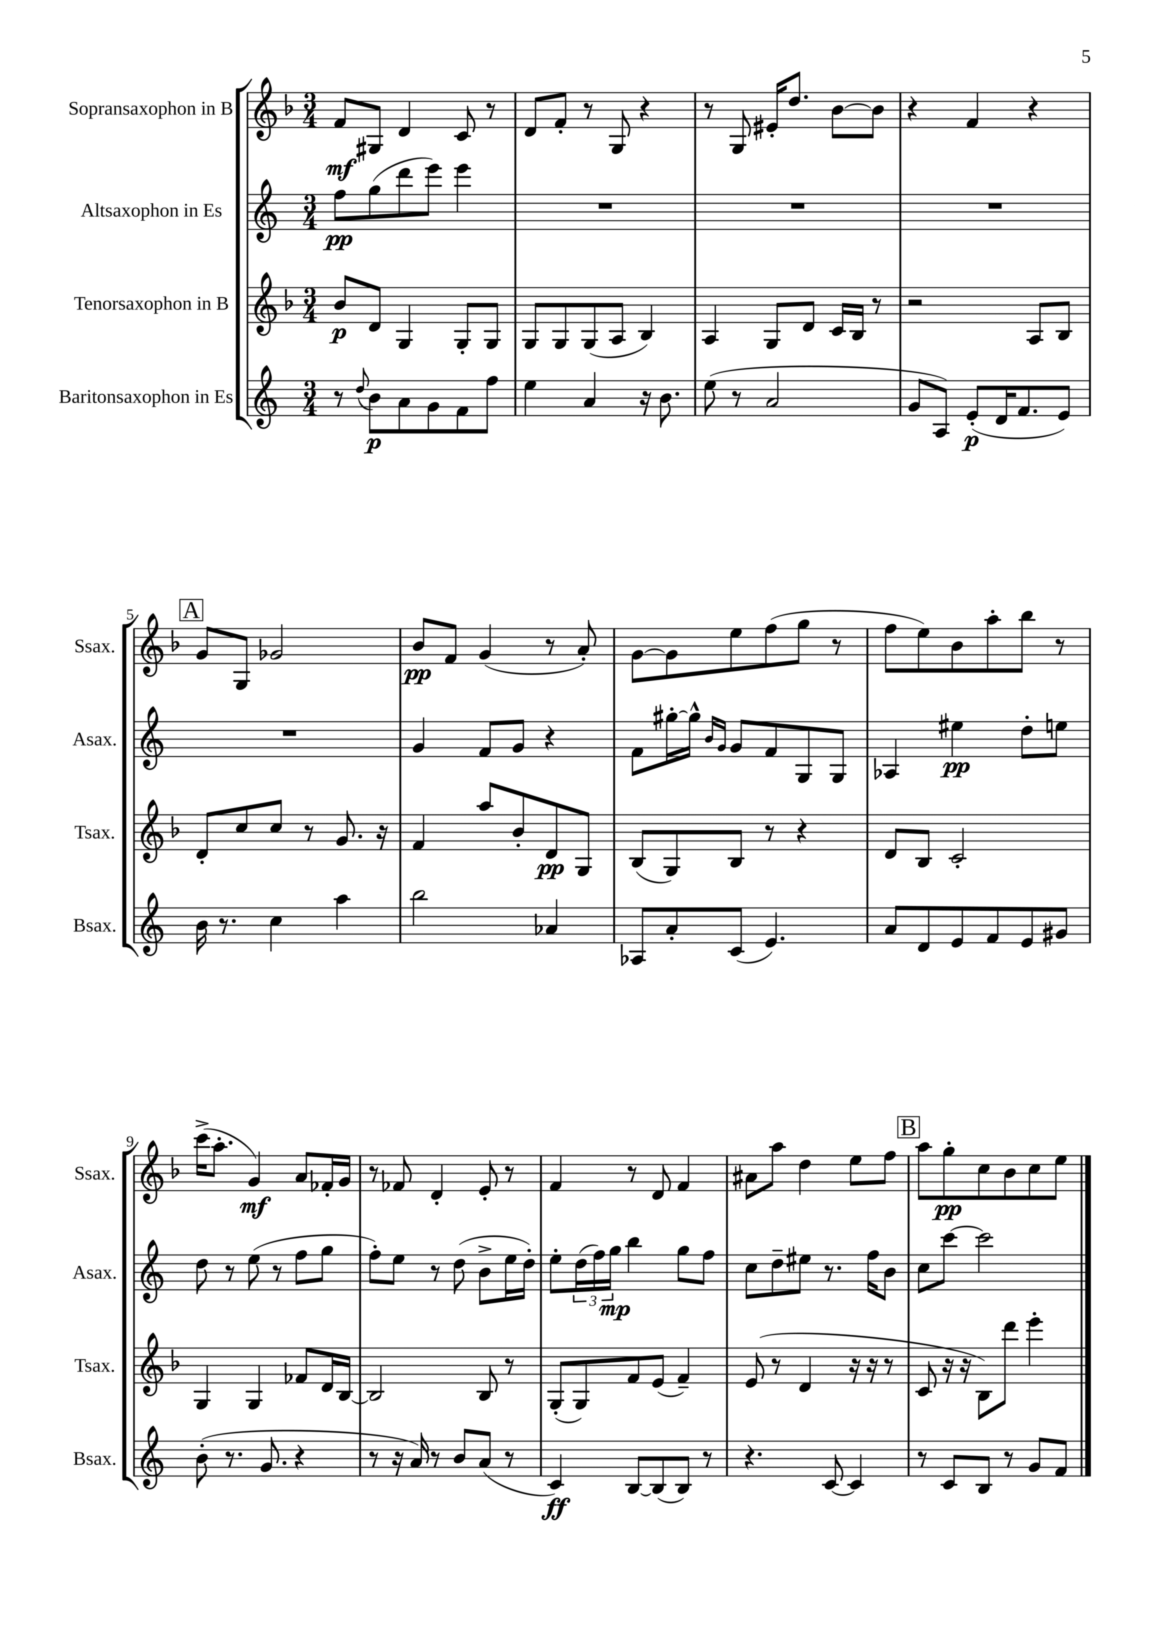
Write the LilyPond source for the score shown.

<<
\new StaffGroup <<
\new Staff = "s0" \with { instrumentName = "Sopransaxophon in B" shortInstrumentName = "Ssax." } {
    \clef treble \key f \major \numericTimeSignature \time 3/4
    f'8\mf gis8 d'4 c'8 r8 |
    d'8 f'8-. r8 g8 r4 |
    r8 g8 eis'16-. d''8. bes'8~ bes'8 |
    r4 f'4 r4 |
    \mark \markup { \box "A" } g'8 g8 ges'2 |
    bes'8\pp f'8 g'4( r8 a'8-.) |
    g'8~ g'8 e''8 f''8( g''8 r8 |
    f''8 e''8) bes'8 a''8-. bes''8 r8 |
    c'''16->( a''8.-. g'4\mf) a'8 fes'16-. g'16 |
    r8 fes'8 d'4-. e'8-. r8 |
    f'4 r8 d'8 f'4 |
    ais'8 a''8 d''4 e''8 f''8 |
    \mark \markup { \box "B" } a''8 g''8-.\pp c''8 bes'8 c''8 e''8 \bar "|." |
}
\new Staff = "s1" \with { instrumentName = "Altsaxophon in Es" shortInstrumentName = "Asax." } {
    \clef treble \key c \major \numericTimeSignature \time 3/4
    f''8\pp g''8( d'''8 e'''8) e'''4 |
    R2. |
    R2. |
    R2. |
    \mark \markup { \box "A" } R2. |
    g'4 f'8 g'8 r4 |
    f'8 gis''16~-. gis''16-^ \grace { b'16 g'16 } g'8 f'8 g8 g8 |
    aes4 eis''4\pp d''8-. e''8 |
    d''8 r8 e''8( r8 f''8 g''8 |
    f''8-.) e''8 r8 d''8( b'8-> e''16 d''16-.) |
    e''8-. \tuplet 3/2 { d''16( f''16) g''16\mp } b''4 g''8 f''8 |
    c''8 d''8-- eis''8 r8. f''16 b'8 |
    \mark \markup { \box "B" } c''8 c'''8~ c'''2 \bar "|." |
}
\new Staff = "s2" \with { instrumentName = "Tenorsaxophon in B" shortInstrumentName = "Tsax." } {
    \clef treble \key f \major \numericTimeSignature \time 3/4
    bes'8\p d'8 g4 g8-. g8 |
    g8 g8 g8( a8 bes4) |
    a4 g8 d'8 c'16 bes16 r8 |
    r2 a8 bes8 |
    \mark \markup { \box "A" } d'8-. c''8 c''8 r8 g'8. r16 |
    f'4 a''8 bes'8-. d'8\pp g8 |
    bes8( g8) bes8 r8 r4 |
    d'8 bes8 c'2-. |
    g4 g4 fes'8 d'16 bes16~ |
    bes2 bes8 r8 |
    g8-.( g8) f'8 e'8( f'4--) |
    e'8( r8 d'4 r16 r16 r8 |
    \mark \markup { \box "B" } c'8 r16 r16 bes8) d'''8 e'''4-. \bar "|." |
}
\new Staff = "s3" \with { instrumentName = "Baritonsaxophon in Es" shortInstrumentName = "Bsax." } {
    \clef treble \key c \major \numericTimeSignature \time 3/4
    r8 \appoggiatura { d''8 } b'8\p a'8 g'8 f'8 f''8 |
    e''4 a'4 r16 b'8. |
    e''8( r8 a'2 |
    g'8 a8) e'8-.\p( d'16 f'8. e'8) |
    \mark \markup { \box "A" } b'16 r8. c''4 a''4 |
    b''2 aes'4 |
    aes8 a'8-. c'8( e'4.) |
    a'8 d'8 e'8 f'8 e'8 gis'8 |
    b'8-.( r8. g'8. r4 |
    r8 r16 a'16) r8 b'8 a'8( r8 |
    c'4\ff) b8~ b8( b8) r8 |
    r4. c'8~ c'4 |
    \mark \markup { \box "B" } r8 c'8 b8 r8 g'8 f'8 \bar "|." |
}
>>
>>
